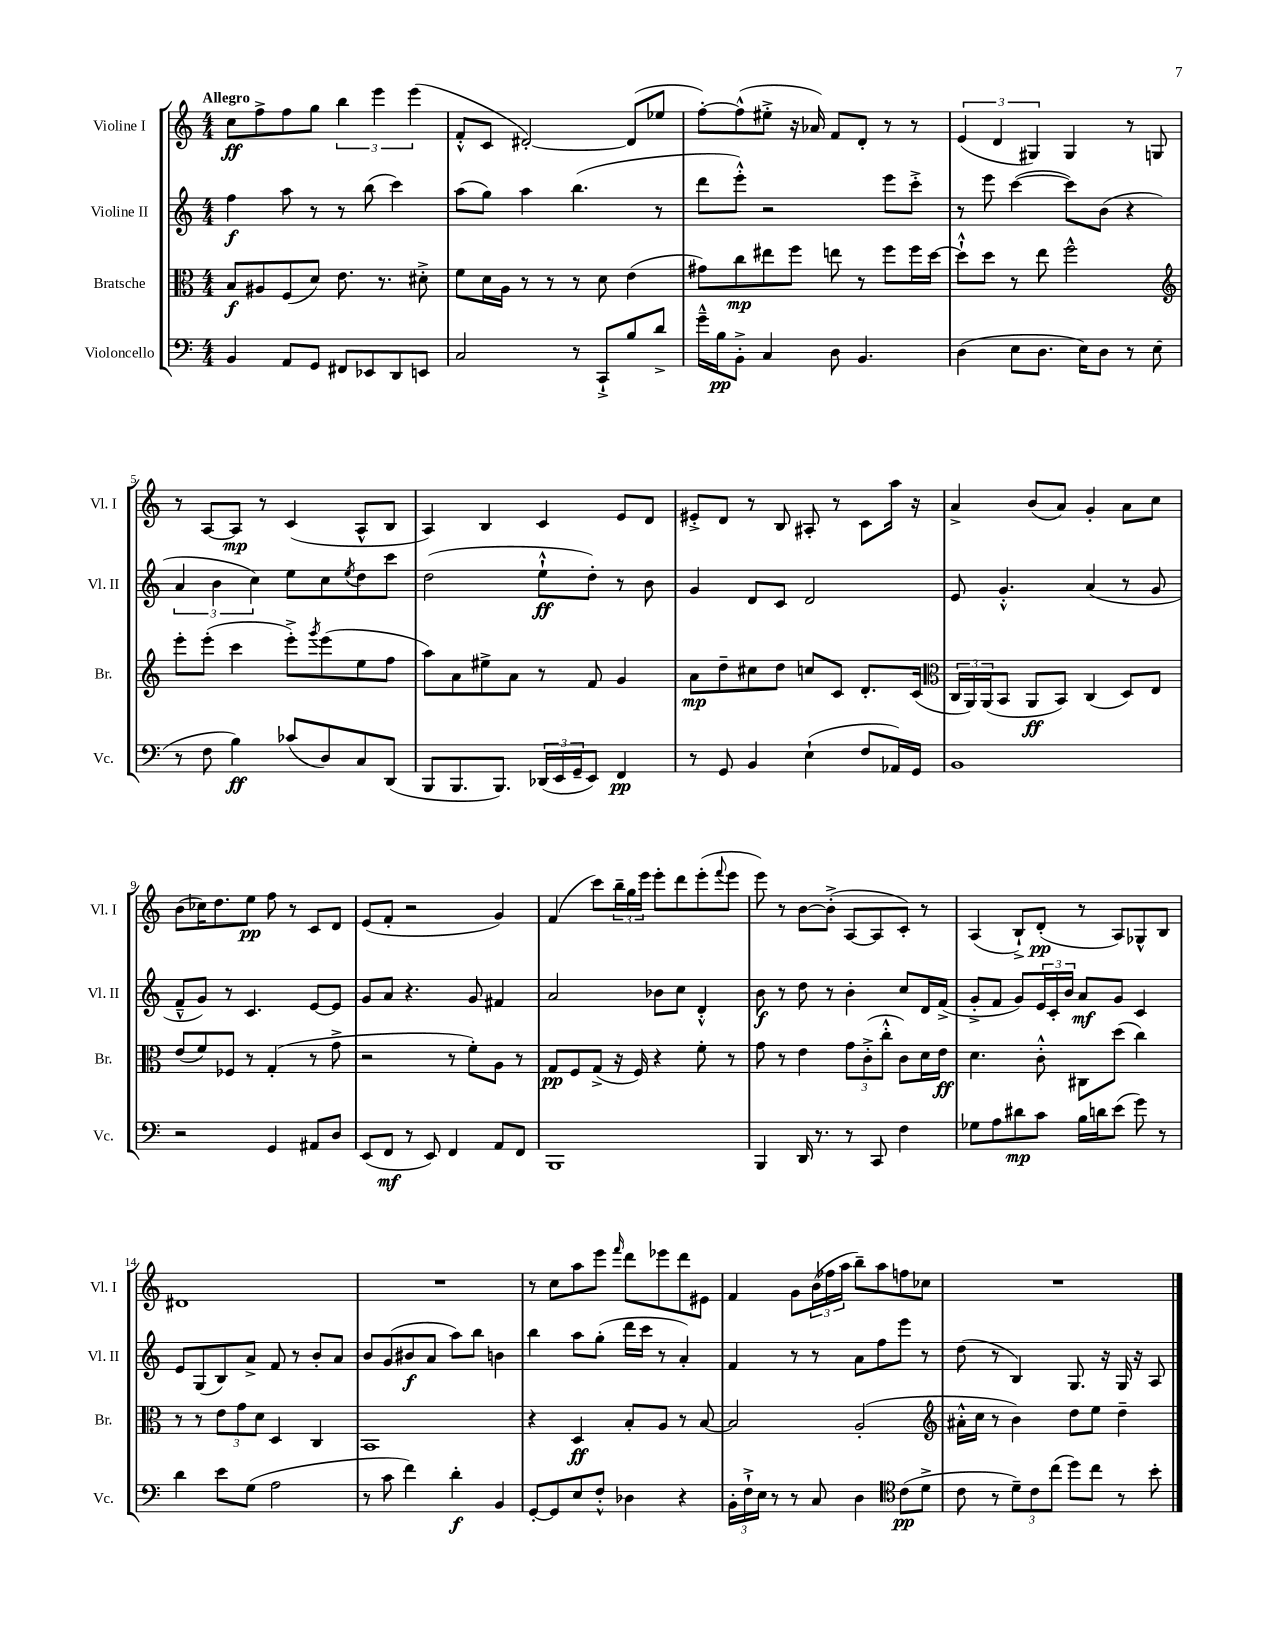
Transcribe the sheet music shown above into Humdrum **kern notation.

**kern	**dynam	**kern	**dynam	**kern	**dynam	**kern	**dynam
*part4	*part4	*part3	*part3	*part2	*part2	*part1	*part1
*staff4	*staff4	*staff3	*staff3	*staff2	*staff2	*staff1	*staff1
*I"Violoncello	*	*I"Bratsche	*	*I"Violine II	*	*I"Violine I	*
*I'Vc.	*	*I'Br.	*	*I'Vl. II	*	*I'Vl. I	*
*clefF4	*	*clefC3	*	*clefG2	*	*clefG2	*
*k[]	*	*k[]	*	*k[]	*	*k[]	*
*M4/4	*	*M4/4	*	*M4/4	*	*M4/4	*
=1	=1	=1	=1	=1	=1	=1	=1
!	!	!	!	!	!	!LO:TX:a:B:t=Allegro	!
4BB/	.	8B/L	f	4ff\	f	8cc\L	ff
.	.	8A#X/	.	.	.	8ff^\	.
8AA/L	.	(8F/	.	8aa\	.	8ff\	.
8GG/J	.	8d/J)	.	8r	.	8gg\J	.
8FF#X/L	.	8.e\	.	8r	.	6bb\	.
8EE-X/	.	.	.	(8bb\	.	.	.
.	.	.	.	.	.	6eee\	.
.	.	8.r	.	.	.	.	.
8DD/	.	.	.	4ccc\)	.	.	.
.	.	.	.	.	.	(6eee\	.
8EEn/J	.	8d#X'^\	.	.	.	.	.
=2	=2	=2	=2	=2	=2	=2	=2
2C/	.	8f\L	.	(8aa\L	.	8f'^^/L	.
.	.	16d\L	.	8gg\J)	.	8c/J	.
.	.	16A\JJ	.	.	.	.	.
.	.	8r	.	4aa\	.	[2d#X'/)	.
.	.	8r	.	.	.	.	.
8r	.	8r	.	(4.bb\	.	.	.
8CC`^/L	.	8d\	.	.	.	.	.
8B/	.	(4e\	.	.	.	(8d#/L]	.
8d^/J	.	.	.	8r	.	8ee-X/J	.
=3	=3	=3	=3	=3	=3	=3	=3
16g~^^\LL	.	8g#X\L)	.	8ddd\L	.	[8ff'\L)	.
16B\J	pp	.	.	.	.	.	.
8BB'^\J	.	8cc\	mp	8eee'^^\J)	.	(8ff^^\]	.
4C/	.	8ee#X\	.	2r	.	8ee#X'^\J	.
.	.	8ff\J	.	.	.	16r	.
.	.	.	.	.	.	16a-X/)	.
8D\	.	8een\	.	.	.	8f/L	.
4.BB/	.	8r	.	.	.	8d'/J	.
.	.	8ff\L	.	8eee\L	.	8r	.
.	.	16ff\L	.	8ccc'^\J	.	8r	.
.	.	[16dd\JJ	.	.	.	.	.
=4	=4	=4	=4	=4	=4	=4	=4
(4D\	.	8dd`^^\L]	.	8r	.	(6e/	.
.	.	8dd\J	.	8eee\	.	.	.
.	.	.	.	.	.	6d/	.
8E\L	.	8r	.	([4ccc\	.	.	.
.	.	.	.	.	.	6G#X/)	.
8.D\J	.	8ee\	.	.	.	.	.
.	.	2ff^^\	.	8ccc\L])	.	4G#/	.
16E\KL)	.	.	.	.	.	.	.
8D\J	.	.	.	(8b\J	.	.	.
8r	.	.	.	4r	.	8r	.
(8E\	.	.	.	.	.	8Gn/	.
!!LO:LB:g=z
=5	=5	=5	=5	=5	=5	=5	=5
*	*	*clefG2	*	*	*	*	*
8r	.	8eee'\L	.	6a/	.	8r	.
8F\	.	(8eee'\J	.	.	.	[8A/L	.
.	.	.	.	6b\	.	.	.
4B\)	ff	4ccc\	.	.	.	8A/J]	mp
.	.	.	.	6cc\)	.	.	.
.	.	.	.	.	.	8r	.
(8c-X/L	.	8eee'^\L)	.	8ee\L	.	(4c/	.
.	.	8qggg/	.	.	.	.	.
8D/)	.	(8eee\	.	8cc\	.	.	.
.	.	.	.	8qee/	.	.	.
8C/	.	8ee\	.	8dd\	.	8A^^/L	.
(8DD/J	.	8ff\J	.	8ccc\J	.	8B/J	.
=6	=6	=6	=6	=6	=6	=6	=6
8BBB/L	.	8aa\L)	.	(2dd\	.	4A/)	.
8.BBB/	.	8a\	.	.	.	.	.
.	.	8ee#X^\	.	.	.	4B/	.
8.BBB/J)	.	.	.	.	.	.	.
.	.	8a\J	.	.	.	.	.
(24DD-X/LL	.	8r	.	8ee`^^\L	ff	4c/	.
24EE/	.	.	.	.	.	.	.
24GG~/J	.	.	.	.	.	.	.
8EE/J)	.	8f/	.	8dd'\J)	.	.	.
4FF/	pp	4g/	.	8r	.	8e/L	.
.	.	.	.	8b\	.	8d/J	.
=7	=7	=7	=7	=7	=7	=7	=7
8r	.	8a\L	mp	4g/	.	8e#X'^/L	.
8GG/	.	8dd~\	.	.	.	8d/J	.
4BB/	.	8cc#X\	.	8d/L	.	8r	.
.	.	8dd\J	.	8c/J	.	8B/	.
(4E`\	.	8ccn/L	.	2d/	.	8A#X'/	.
.	.	8c/J	.	.	.	8r	.
8F/L	.	8.d'/L	.	.	.	8c\L	.
16AA-X/L)	.	.	.	.	.	16aa\Jk	.
16GG/JJ	.	(16c/Jk	.	.	.	16r	.
=8	=8	=8	=8	=8	=8	=8	=8
*	*	*clefC3	*	*	*	*	*
1BB	.	24C/LL	.	8e/	.	4a^/	.
.	.	24AA/)	.	.	.	.	.
.	.	(24AA/J	.	.	.	.	.
.	.	8BB/J	.	4.g'^^/	.	.	.
.	.	8AA/L	ff	.	.	(8b/L	.
.	.	8BB/J)	.	.	.	8a/J)	.
.	.	(4C/	.	(4a/	.	4g'/	.
.	.	8D/L)	.	8r	.	8a\L	.
.	.	8E/J	.	8g/	.	8cc\J	.
!!LO:LB:g=z
=9	=9	=9	=9	=9	=9	=9	=9
2r	.	(8e/L	.	8f~^^/L	.	(8b\L	.
.	.	8f/)	.	8g/J)	.	16cc-X\K)	.
.	.	.	.	.	.	8.dd\	.
.	.	8F-X/J	.	8r	.	.	.
.	.	8r	.	4.c/	.	8ee\J	pp
4GG/	.	(4G'/	.	.	.	8ff\	.
.	.	.	.	.	.	8r	.
8AA#X/L	.	8r	.	[8e/L	.	8c/L	.
8D/J	.	8g^\	.	8e/J]	.	8d/J	.
=10	=10	=10	=10	=10	=10	=10	=10
(8EE/L	.	2r	.	8g/L	.	(8e/L	.
8FF/J	mf	.	.	8a/J	.	8f'/J	.
8r	.	.	.	4.r	.	2r	.
8EE/)	.	.	.	.	.	.	.
4FF/	.	8r	.	.	.	.	.
.	.	8f'\L)	.	8g/	.	.	.
8AA/L	.	8A\J	.	4f#X/	.	4g/)	.
8FF/J	.	8r	.	.	.	.	.
=11	=11	=11	=11	=11	=11	=11	=11
1BBB	.	8G/L	pp	2a/	.	(4f/	.
.	.	8F/	.	.	.	.	.
.	.	(8G^/J	.	.	.	8ccc\L)	.
.	.	16r	.	.	.	24bb~\L	.
.	.	.	.	.	.	24gg\	.
.	.	16F/)	.	.	.	.	.
.	.	.	.	.	.	24eee\JJ	.
.	.	4r	.	8b-X\L	.	8eee'\L	.
.	.	.	.	8cc\J	.	8ddd\	.
.	.	8f'\	.	4d'^^/	.	(8eee'\	.
.	.	.	.	.	.	8qqfff/	.
.	.	8r	.	.	.	8eee\J	.
=12	=12	=12	=12	=12	=12	=12	=12
4BBB/	.	8g\	.	8b\	f	8eee\)	.
.	.	8r	.	8r	.	8r	.
16DD/	.	4e\	.	8dd\	.	[8b\L	.
8.r	.	.	.	.	.	.	.
.	.	.	.	8r	.	(8b'^\J]	.
8r	.	12g\L	.	4b'\	.	[8A/L	.
.	.	(12c'^\	.	.	.	.	.
8CC/	.	.	.	.	.	8A/]	.
.	.	12cc'^^\J	.	.	.	.	.
4F\	.	8c\L)	.	8cc/L	.	8c'/J)	.
.	.	16d\L	.	16d/L	.	8r	.
.	.	16e\JJ	ff	(16f^/JJ	.	.	.
=13	=13	=13	=13	=13	=13	=13	=13
8G-X\L	.	4.d\	.	8g'^/L	.	(4A/	.
8A\	.	.	.	8f/J	.	.	.
8d#X\	mp	.	.	8g/L)	.	8B`^/L)	.
8c\J	.	8c'^^\	.	24e/L	.	(8d'/J	pp
.	.	.	.	24c'/	.	.	.
.	.	.	.	24b/JJ	.	.	.
16B\LL	.	8C#X\L	.	8a/L	mf	8r	.
16dn\J	.	.	.	.	.	.	.
(8e\J	.	(8dd\J	.	8g/J	.	8A/L)	.
8g\)	.	4cc\)	.	4c/	.	8G-X^^/	.
8r	.	.	.	.	.	8B/J	.
!!LO:LB:g=z
=14	=14	=14	=14	=14	=14	=14	=14
4d\	.	8r	.	8e/L	.	1d#X	.
.	.	8r	.	(8G/	.	.	.
8e\L	.	12e\L	.	8B/)	.	.	.
.	.	12g\	.	.	.	.	.
(8G\J	.	.	.	8a^/J	.	.	.
.	.	12d\J	.	.	.	.	.
2A\	.	4D/	.	8f/	.	.	.
.	.	.	.	8r	.	.	.
.	.	4C/	.	8b'/L	.	.	.
.	.	.	.	8a/J	.	.	.
=15	=15	=15	=15	=15	=15	=15	=15
8r	.	1BB	.	8b/L	.	1r	.
8c\	.	.	.	(8g/	.	.	.
4f\)	.	.	.	8b#X/	f	.	.
.	.	.	.	8a/J	.	.	.
4d'\	f	.	.	8aa\L)	.	.	.
.	.	.	.	8bb\J	.	.	.
4BB/	.	.	.	4bn\	.	.	.
=16	=16	=16	=16	=16	=16	=16	=16
[8GG'/L	.	4r	.	4bb\	.	8r	.
8GG/]	.	.	.	.	.	8cc\L	.
8E/	.	4D/	ff	8aa\L	.	8aa\	.
8F'^^/J	.	.	.	(8gg'\J	.	8eee\J	.
.	.	.	.	.	.	16qqfff/	.
4D-X\	.	8B'/L	.	16ddd\LL	.	8ddd\L	.
.	.	.	.	16ccc\JJ	.	.	.
.	.	8A/J	.	8r	.	8eee-X\	.
4r	.	8r	.	4a'/)	.	8ddd\	.
.	.	[8B/	.	.	.	8e#X\J	.
=17	=17	=17	=17	=17	=17	=17	=17
24BB'\LL	.	2B/]	.	4f/	.	4f/	.
24F`^\	.	.	.	.	.	.	.
24E\JJ	.	.	.	.	.	.	.
8r	.	.	.	.	.	.	.
8r	.	.	.	8r	.	8g\L	.
8C/	.	.	.	8r	.	(24b\L	.
.	.	.	.	.	.	24ff-X\	.
.	.	.	.	.	.	24aa\JJ	.
4D\	.	(2A'/	.	8a\L	.	8bb~\L)	.
.	.	.	.	8ff\	.	8aa\	.
*clefC4	*	*	*	*	*	*	*
(8c\L	pp	.	.	8eee\J	.	8ffn\	.
8d^\J	.	.	.	8r	.	8cc-X\J	.
=18	=18	=18	=18	=18	=18	=18	=18
*	*	*clefG2	*	*	*	*	*
8c\	.	16a#X'^^\LL	.	(8dd\	.	1r	.
.	.	16cc\JJ	.	.	.	.	.
8r	.	8r	.	8r	.	.	.
12d~\L)	.	4b\)	.	4B/)	.	.	.
12c\	.	.	.	.	.	.	.
(12cc\J	.	.	.	.	.	.	.
8dd\L)	.	8dd\L	.	8.G/	.	.	.
8cc\J	.	8ee\J	.	.	.	.	.
.	.	.	.	16r	.	.	.
8r	.	4dd~\	.	16G/	.	.	.
.	.	.	.	16r	.	.	.
8b'\	.	.	.	8A/	.	.	.
==	==	==	==	==	==	==	==
*-	*-	*-	*-	*-	*-	*-	*-
